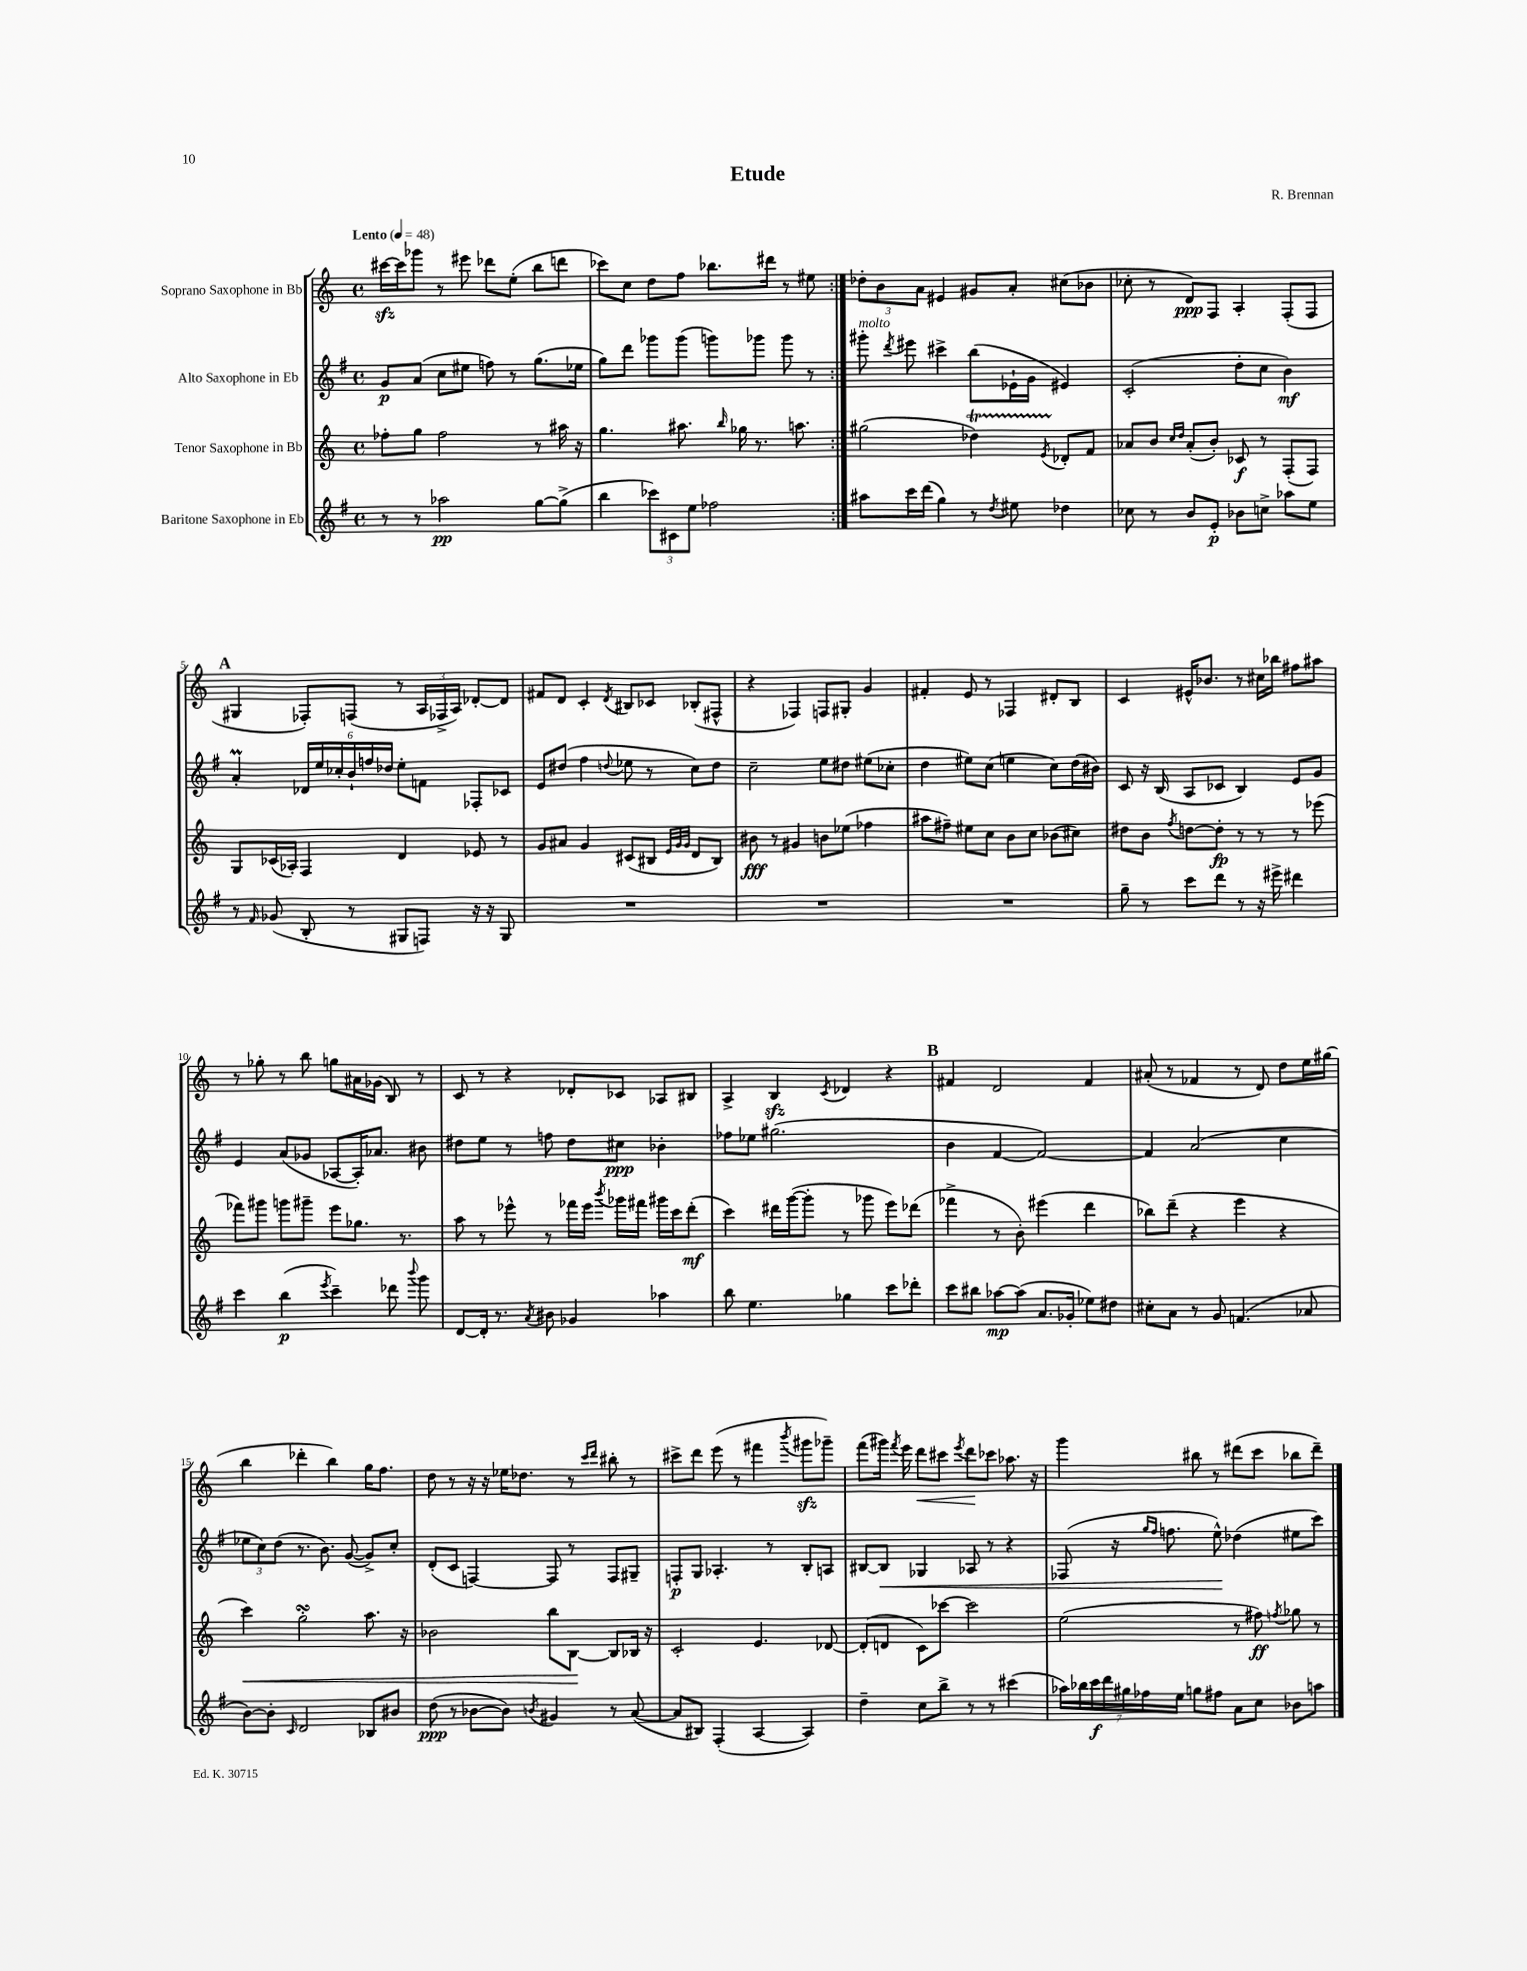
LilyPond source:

\header { title = "Etude" composer = "R. Brennan" }
<<
\new StaffGroup <<
\new Staff = "s0" \with { instrumentName = "Soprano Saxophone in Bb" } {
    \clef treble \key c \major \defaultTimeSignature \time 4/4 \tempo "Lento" 4 = 48
    \autoBeamOff \repeat volta 2 { cis'''16[~\sfz cis'''16 ges'''8] r8 eis'''8 des'''8[ e''8]-.( b''8[ d'''8] |
    ces'''8[) c''8] d''8[ f''8] bes''8.[ dis'''16] r8 eis''8 | }
    \tuplet 3/2 { des''8[-. b'8 a'8] } eis'4 gis'8[ a'8]-. cis''8[( bes'8] |
    ces''8-. r8 d'8[\ppp) f8] a4-. f8[-.( f8] |
    \mark \markup { \bold "A" } gis4 fes8[-.) f8]( r8 \tuplet 3/2 { a16[ fes16-> a16]) } des'8[~-. des'8] |
    fis'8[ d'8] c'4-. \acciaccatura { d'8 } bis8[ ces'8] bes8[-.( fis8]-^ |
    r4 fes4) f8[ gis8]-. g'4 |
    fis'4-. e'8 r8 fes4 dis'8[-. b8] |
    c'4 eis'16[-^ bes'8.] r8 cis''16[ bes''16] fis''8[ ais''8] |
    r8 ges''8-. r8 b''8 g''8[ ais'16 ges'16]( b8) r8 |
    c'8 r8 r4 des'8[-. ces'8] aes8[ bis8] |
    a4-> b4\sfz \acciaccatura { c'8 } des'4 r4 |
    \mark \markup { \bold "B" } fis'4 d'2 fis'4 |
    ais'8-.( r8 fes'4 r8 d'8) d''8[ e''16 gis''16]( |
    b''4 des'''4-. b''4) g''16[ f''8.] |
    d''8 r8 r16 r16 ees''16[ des''8.] r8 \grace { c'''16[ d'''16] } bis''8-. r8 |
    cis'''8[-> d'''8] e'''8( r8 fis'''4 \acciaccatura { b'''8 } gis'''8[\sfz ges'''8]--) |
    f'''8[( gis'''16]) \acciaccatura { f'''8 } e'''16 d'''8[\< cis'''8] \acciaccatura { e'''8 } d'''8[\! ces'''8] aes''8. r16 |
    g'''4 bis''8 r8 dis'''8[( c'''8] bes''8[ dis'''8]--) \bar "|." |
}
\new Staff = "s1" \with { instrumentName = "Alto Saxophone in Eb" } {
    \clef treble \key g \major \defaultTimeSignature \time 4/4
    \autoBeamOff \repeat volta 2 { g'8[\p a'8]( c''8[ eis''8] f''8) r8 g''8.[( ees''16] |
    g''8[) d'''8] ges'''8[ ges'''8]( g'''8[) ges'''8] ges'''8 r8 | }
    gis'''8-.^\markup { \italic "molto" } \acciaccatura { d'''8 } eis'''8 cis'''4-> b''8[( ees'16-! g'16] eis'4) |
    c'2-.( d''8[-. c''8] b'4\mf) |
    \mark \markup { \bold "A" } a'4-.\prall \tuplet 6/4 { des'16[ e''16 ces''16-. b'16-! f''16 des''16] } e''8[-. f'8] fes8[-. ces'8] |
    e'8[ dis''8]( fis''4 \appoggiatura { d''8 } ees''8 r8 c''8[) d''8] |
    c''2-- e''8[ dis''8] eis''8[( ces''8]-. |
    d''4 eis''8[) c''8]( e''4 c''8[) d''16( bis'16]) |
    c'8 r16 b16( a8[ ces'8] b4) e'8[ g'8] |
    e'4 a'8[( ges'8] aes8[~ aes16-.) aes'8.] bis'8 |
    dis''8[ e''8] r8 f''8 dis''8[ cis''8]\ppp bes'4-. |
    fes''8[ ees''8] gis''2.( |
    \mark \markup { \bold "B" } b'4 fis'4~ fis'2~) |
    fis'4 a'2( c''4 |
    \tuplet 3/2 { ees''8[ c''8) d''8]( } r8. b'8.) g'8~( g'8[->) c''8]-. |
    d'8[-.( c'8] f4~) f8 r8 f8[ gis8]-- |
    f8[-.\p g8] aes4.-. r8 b8[-. a8] |
    bis8[~ bis8]\< ges4 aes8 r8 r4 |
    fes8( r16 \grace { g''16[ fis''16] } f''8. e''8-^\!) des''4( eis''8[ c'''8]) \bar "|." |
}
\new Staff = "s2" \with { instrumentName = "Tenor Saxophone in Bb" } {
    \clef treble \key c \major \defaultTimeSignature \time 4/4
    \autoBeamOff \repeat volta 2 { fes''8[-. g''8] fes''2 r8 ais''16 r16 |
    g''4. ais''8. \grace { b''16 } ges''16 r8. a''8. | }
    gis''2( des''4\startTrillSpan) \acciaccatura { e'8 } des'8[-.\stopTrillSpan f'8] |
    aes'8[ b'8] \grace { c''16[ d''16] } aes'8[-.( b'8]-.) ces'8\f r8 f8[-.( f8]) |
    \mark \markup { \bold "A" } g8[ ces'16( aes16]-.) f4 d'4 ees'8 r8 |
    g'8[ ais'8] g'4 cis'8[( bis8] \grace { e'32[ g'32 g'32] } d'8[ bis8]) |
    bis'8\fff r8 gis'4 b'8[ ees''8]( fes''4 |
    ais''8[ fis''8]--) eis''8[ c''8] b'8[ c''8] bes'8[( cis''8]) |
    dis''8[ b'8] \acciaccatura { f''8 } d''8[~ d''8]-.\fp r8 r8 r8 ees'''8( |
    fes'''8[) gis'''8] g'''8[ gis'''8]-- e'''8[ ges''8.] r8. |
    a''8 r8 ees'''8-^ r8 fes'''16[ ees'''16] \acciaccatura { b'''8 } ges'''16[ fis'''16] gis'''16[ c'''16 d'''8]-.\mf( |
    c'''4) dis'''16[ g'''16~( g'''8]-. r8 ges'''8 e'''8[) des'''8]( |
    \mark \markup { \bold "B" } fes'''4-> r8 b'8-.) eis'''4( d'''4 |
    bes''8[) d'''8]--( r4 e'''4 r4 |
    c'''4\<) g''2-.\turn a''8. r16 |
    bes'2 b''8[ b8]~\! b8[ bes16] r16 |
    c'2-. e'4. des'8~ |
    des'8[-.( d'8] c'8[) ces'''8]~ ces'''2 |
    e''2( r8 fis''8\ff) \acciaccatura { f''8 } ges''8 r8 \bar "|." |
}
\new Staff = "s3" \with { instrumentName = "Baritone Saxophone in Eb" } {
    \clef treble \key g \major \defaultTimeSignature \time 4/4
    \autoBeamOff \repeat volta 2 { r8 r8 aes''2\pp g''8[~ g''8]->( |
    b''4 \tuplet 3/2 { ces'''8[) cis'8 e''8] } fes''2 | }
    ais''8[ c'''16 d'''16]( g''4) r8 \acciaccatura { d''8 } eis''8 des''4 |
    ces''8 r8 b'8[ e'8]-.\p bes'8[ c''8]-> aes''8[ e''8] |
    \mark \markup { \bold "A" } r8 \grace { fis'16 } ges'8( b8-. r8 gis8[ f8]) r16 r16 gis8 |
    R1 |
    R1 |
    R1 |
    g''8-- r8 c'''8[ d'''8] r8 r16 eis'''16-> dis'''4 |
    c'''4 b''4\p( \acciaccatura { e'''8 } c'''4--) des'''8 \appoggiatura { b'''8 } g'''8 |
    d'8[~ d'16]-. r8. \acciaccatura { a'8 } bis'8 ges'4 aes''4 |
    b''8 e''4. ges''4 c'''8[ des'''8]-. |
    \mark \markup { \bold "B" } c'''8[ bis''8] aes''8[~\mp aes''8]( a'8.[ ges'16]-. ees''8[) dis''8] |
    cis''8[-. a'8] r8 g'8 f'4.( aes'8 |
    b'8[~) b'8]-. \grace { c'16 } d'2 bes8[ bis'8] |
    d''8\ppp( r8 bes'8[~ bes'8]) \acciaccatura { b'8 } gis'4 r8 a'8~( |
    a'8[ bis8]) fis4-.( a4~ a4) |
    d''4-- c''8[ b''8]-> r8 r8 cis'''4( |
    \tuplet 7/4 { aes''16[) bes''16 c'''16\f d'''16 gis''16 fes''16 e''16] } g''8[ fis''8] a'8[ c''8] bes'8[ a''8] \bar "|." |
}
>>
>>
